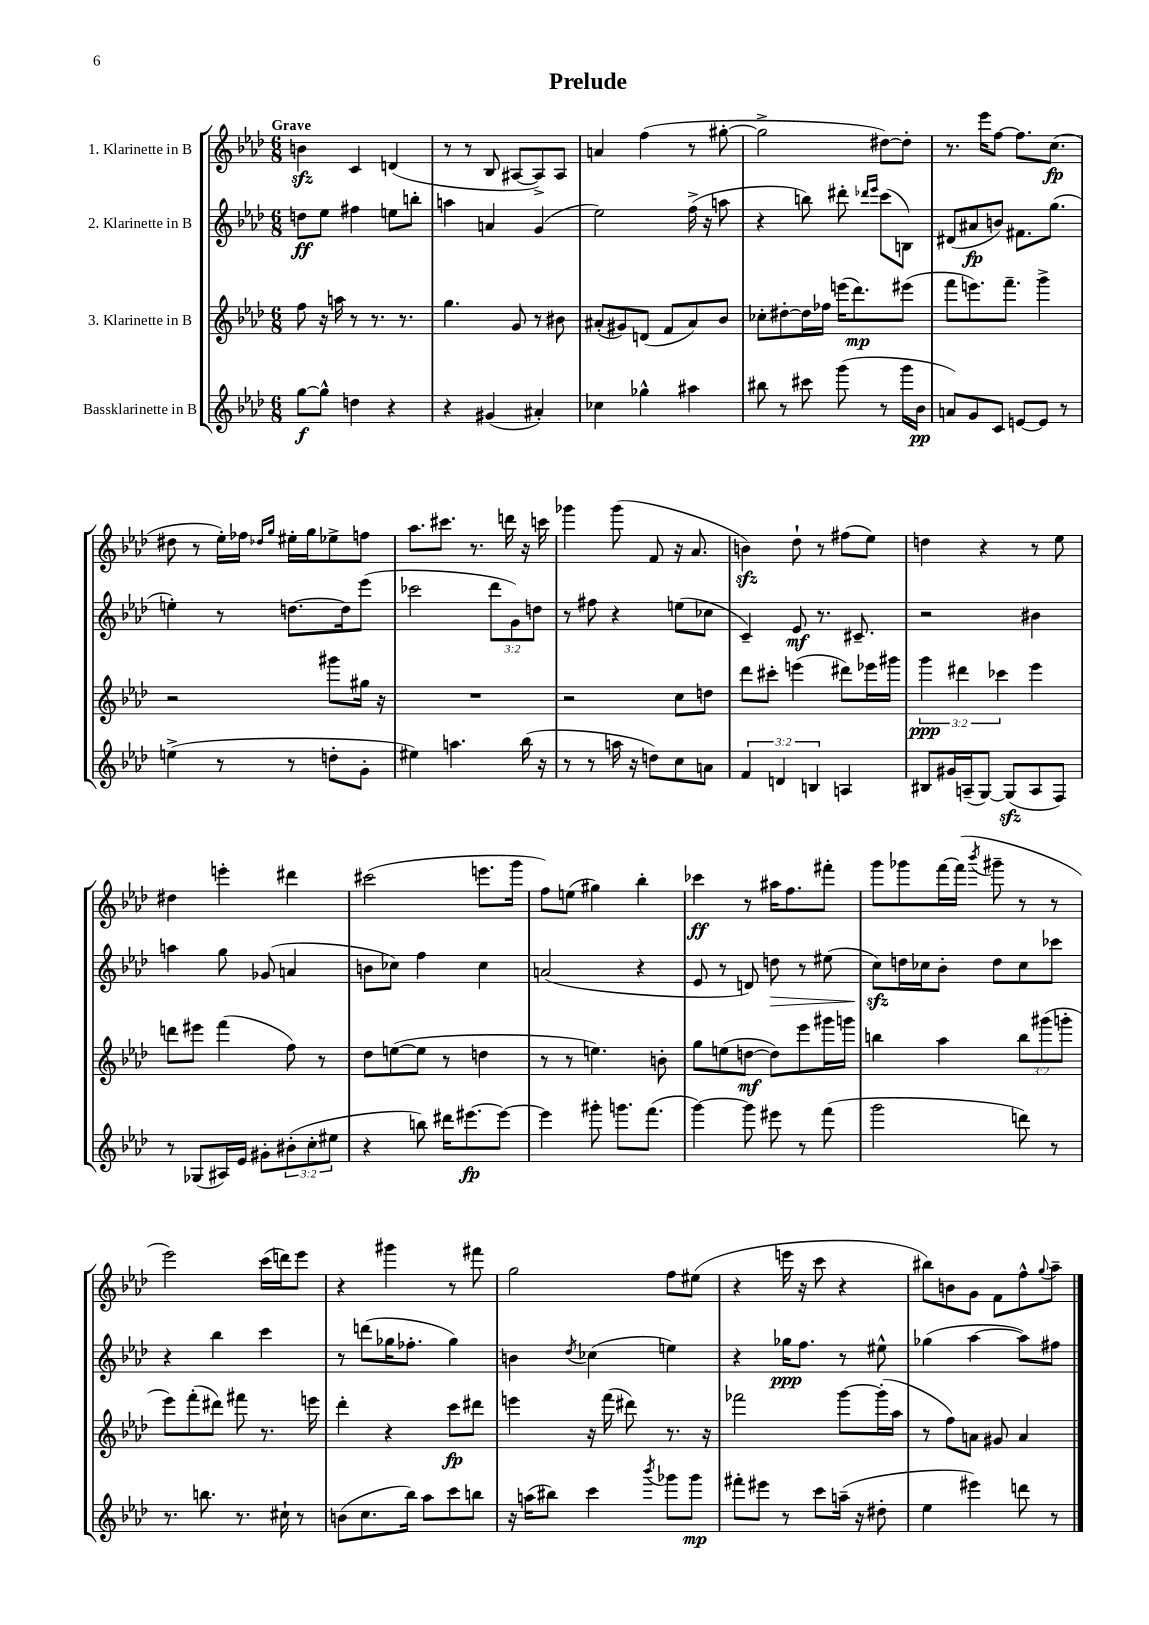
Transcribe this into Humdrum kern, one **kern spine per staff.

**kern	**kern	**kern	**kern
*staff4	*staff3	*staff2	*staff1
*clefG2	*clefG2	*clefG2	*clefG2
*k[b-e-a-d-]	*k[b-e-a-d-]	*k[b-e-a-d-]	*k[b-e-a-d-]
*M6/8	*M6/8	*M6/8	*M6/8
[8gg	8ff	8dd	4b
8gg^^]	16r	8ee-	.
.	16aa	.	.
4dd	8r	4ff#	4c
.	8.r	.	.
4r	.	8ee	(4d
.	8.r	.	.
.	.	8bb'	.
=	=	=	=
4r	4.gg	4aa	8r
.	.	.	8r
(4g#	.	4a	8B-
.	8g	.	[8A#
4a#')	8r	(4g	8A#^])
.	8b#	.	8A#
=	=	=	=
4cc-	(8a#'	2ee-)	4a
.	8g#)	.	.
4gg-^^	(8d	.	(4ff
.	8f	.	.
4aa#	8a#)	(16ff^	8r
.	.	16r	.
.	8b-	8aa	[8gg#'
=	=	=	=
8bb#	8cc-'	4r	2gg#^]
8r	[8dd#'	.	.
8ccc#	16dd#]	8bb)	.
.	16ff-	.	.
(8ggg	(16eee	8ddd#'	.
.	8.ddd-)	.	.
.	.	16qqddd-	.
.	.	16qqeee-	.
8r	.	(8ccc	[8dd#)
16ggg	(8eee#	8B)	8dd#']
16b-	.	.	.
=	=	=	=
8a)	8fff	(8d#	8.r
8g	8.eee)	8a#	.
.	.	.	16eee-
8c	.	8b)	[8ff
.	8.fff~	.	.
[8e	.	8.f#	8.ff]
8e]	4ggg^	.	.
.	.	(8.gg	(8.cc
8r	.	.	.
=	=	=	=
(4ee^	2r	4ee')	8dd#
.	.	.	8r
8r	.	8r	16ee-')
.	.	.	16ff-
.	.	.	16qqdd-
.	.	.	16qqgg
8r	.	[8.dd	16ee#'
.	.	.	16gg
8dd'	8ggg#	.	8ee-^
.	.	16dd]	.
8g'	16gg#	(8eee-	8ff
.	16r	.	.
=	=	=	=
4ee#)	2.r	2ccc-	8.aa-
.	.	.	8.ccc#
4.aa	.	.	.
.	.	.	8.r
.	.	12ddd-	.
.	.	.	16ddd
.	.	12g)	.
(16bb-	.	.	16r
.	.	12dd	.
16r	.	.	16ccc
=	=	=	=
8r	2r	8r	4ggg-
8r	.	8ff#	.
16aa	.	4r	(8ggg-
16r	.	.	.
8dd)	.	.	8f
8cc	8cc	(8ee	16r
.	.	.	8.a-
8a	8dd	8cc-	.
=	=	=	=
6f	8ddd-	4c~)	4b)
.	8ccc#'	.	.
6d	.	.	.
.	(4eee	8e-	8dd-`
6B	.	.	.
.	.	8.r	8r
4A	8ddd#)	.	(8ff#
.	.	8.c#~	.
.	16eee-	.	8ee-)
.	16ggg#	.	.
=	=	=	=
8B#	6ggg	2r	4dd
16g#	.	.	.
.	6ddd#	.	.
(16A~	.	.	.
[8G)	.	.	4r
.	6ccc-	.	.
(8G]	.	.	.
8A	4eee-	4b#	8r
8F)	.	.	8ee-
=	=	=	=
8r	8ddd	4aa	4dd#
(8G-	8eee#	.	.
16A#)	(4fff	8gg	4eee'
16e-	.	.	.
8g#'	.	(8g-	.
(12b#'	8ff)	4a	4ddd#
12cc'	.	.	.
.	8r	.	.
12ee#	.	.	.
=	=	=	=
4r	8dd-	8b	(2ccc#
.	([8ee	8cc-)	.
8bb)	8ee]	4ff	.
16ddd#	8r	.	.
[8.eee#	.	.	.
.	4dd	4cc-	8.eee
8eee#_	.	.	.
.	.	.	16ggg
=	=	=	=
4eee#]	8r	(2a	8ff)
.	8r	.	(8ee
8ggg#'	4.ee)	.	4gg#)
8.ggg	.	.	.
.	.	4r	4bb-'
(8.fff	.	.	.
.	8b'	.	.
=	=	=	=
[4ggg)	8gg	8e-	4ccc-
.	(8ee	8r	.
8ggg]	[8dd	8d)	8r
8eee#	8dd])	8dd	16aa#
.	.	.	8.ff
8r	8eee-	8r	.
(8fff	16ggg#	(8ee#	8fff#'
.	16ggg	.	.
=	=	=	=
2ggg	4bb	8cc)	8ggg
.	.	16dd	8ggg-
.	.	16cc-	.
.	4aa-	8b-'	[16fff
.	.	.	(16fff]
.	.	.	8qbbb-
.	.	8dd	8ggg#~
8ddd)	12bb	8cc-	8r
.	(12ggg#	.	.
8r	.	8ccc-	8r
.	12ggg'	.	.
=	=	=	=
8.r	8eee-)	4r	2eee-)
.	(8fff'	.	.
8.bb	.	.	.
.	8ddd#)	4bb-	.
8.r	8fff#	.	.
.	8.r	4ccc	(16ccc
16cc#`	.	.	16ddd)
8r	.	.	8eee-
.	16eee	.	.
=	=	=	=
(8b	4ddd-'	8r	4r
8.cc	.	(8ddd	.
.	4r	16gg-	4ggg#
16bb-)	.	8.ff-'	.
8aa-	.	.	.
8ccc	8ccc	4gg-)	8r
8bb	8ddd#	.	8fff#
=	=	=	=
16r	4eee	4b	2gg
(16aa	.	.	.
8bb#)	.	.	.
.	.	8qdd-	.
4ccc	16r	(4cc-	.
.	(16fff	.	.
.	8ddd#)	.	.
8qbbb-	.	.	.
8ggg-	8.r	4ee)	8ff
8ggg-	.	.	(8ee#
.	16r	.	.
=	=	=	=
8fff#'	2fff-	4r	4r
8eee#	.	.	.
8r	.	16gg-	16eee
.	.	8.ff	16r
8ccc	.	.	8ccc
(16aa~	[8ggg	8r	4r
16r	.	.	.
8dd#'	(16ggg']	8ee#^^	.
.	16aa-	.	.
=	=	=	=
4ee-	8r	(4gg-	8bb#)
.	8ff)	.	8b
4eee#)	8a	[4aa-	8g
.	8g#	.	8f
8ddd	4a	8aa-])	8ff^^
.	.	.	8qqgg
8r	.	8ff#	8aa-~
==	==	==	==
*-	*-	*-	*-
